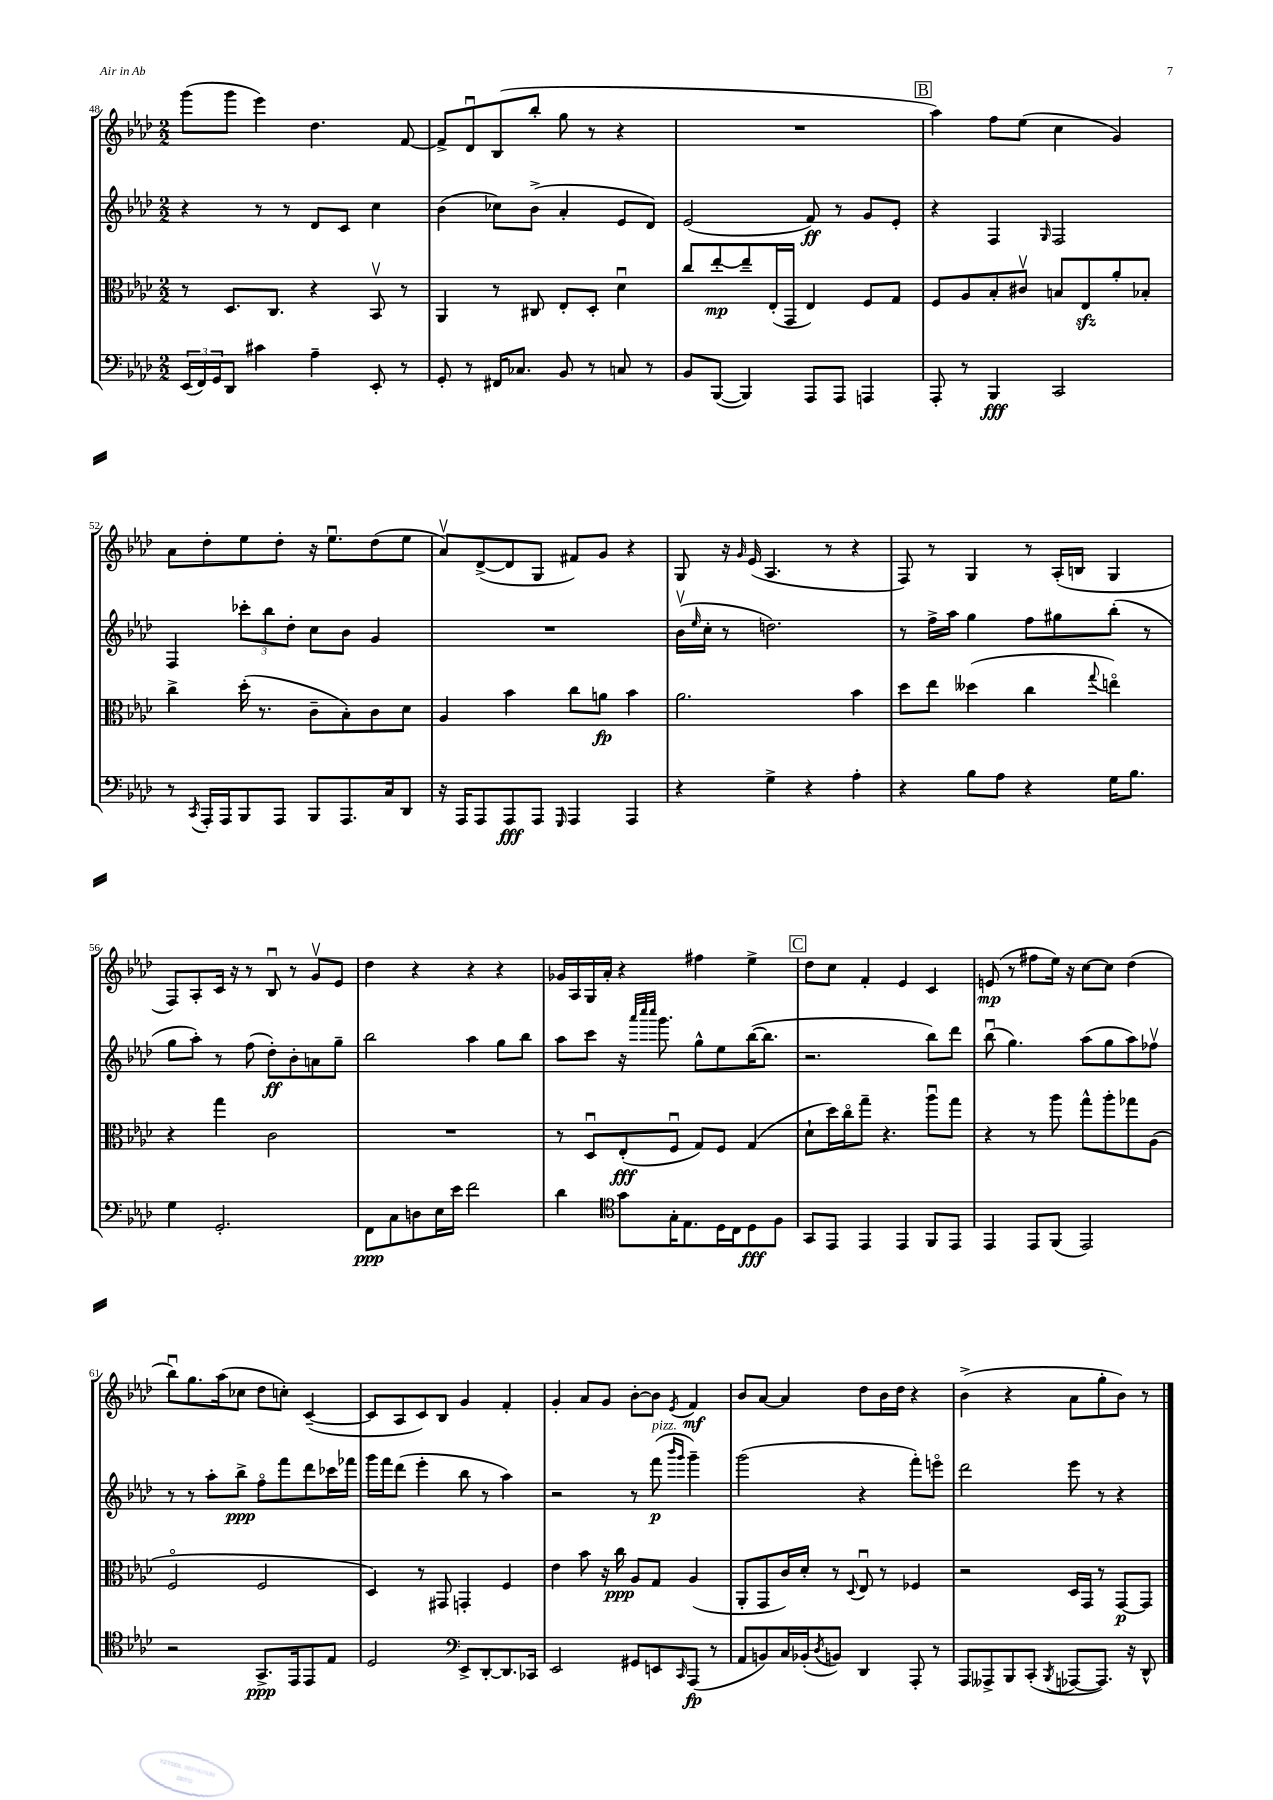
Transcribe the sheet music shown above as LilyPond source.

<<
\new StaffGroup <<
\new Staff = "s0" {
    \clef treble \key aes \major \numericTimeSignature \time 2/2
    g'''8( g'''8 ees'''4) des''4. f'8~ |
    f'8-> des'8\downbow bes8( bes''8-. g''8 r8 r4 |
    R1 |
    \mark \markup { \box "B" } aes''4) f''8 ees''8( c''4 g'4) |
    aes'8 des''8-. ees''8 des''8-. r16 ees''8.\downbow des''8( ees''8 |
    aes'8\upbow) des'8~->( des'8 g8 fis'8) g'8 r4 |
    g8 r16 \grace { g'16 } ees'16( aes4. r8 r4 |
    f8) r8 g4 r8 aes16-.( b16 g4 |
    f8) aes8-. c'16 r16 r8 bes8\downbow r8 g'8\upbow ees'8 |
    des''4 r4 r4 r4 |
    ges'16 aes16 g16 aes'16-. r4 fis''4 ees''4-> |
    \mark \markup { \box "C" } des''8 c''8 f'4-. ees'4 c'4 |
    e'8\mp( r8 fis''8 ees''16) r16 c''8~ c''8 des''4( |
    bes''8\downbow) g''8. aes''16( ces''8 des''8 c''8-.) c'4~--( |
    c'8 aes8 c'8) bes8 g'4 f'4-. |
    g'4-. aes'8 g'8 bes'8~-. bes'8 \acciaccatura { ees'8 } f'4\mf |
    bes'8 aes'8~ aes'4 des''8 bes'16 des''16 r4 |
    bes'4->( r4 aes'8 g''8-. bes'8) r8 \bar "|." |
}
\new Staff = "s1" {
    \clef treble \key aes \major \numericTimeSignature \time 2/2
    r4 r8 r8 des'8 c'8 c''4 |
    bes'4( ces''8) bes'8->( aes'4-. ees'8 des'8) |
    ees'2( f'8\ff) r8 g'8 ees'8-. |
    \mark \markup { \box "B" } r4 f4 \grace { g16 } f2 |
    f4 \tuplet 3/2 { ces'''8-. bes''8 des''8-. } c''8 bes'8 g'4 |
    R1 |
    bes'16\upbow( \grace { ees''16 } c''16-. r8 d''2.) |
    r8 f''16-> aes''16 g''4 f''8 gis''8 bes''8-.( r8 |
    g''8 aes''8-.) r8 f''8( des''8-.\ff) bes'8-. a'8 g''8-- |
    bes''2 aes''4 g''8 bes''8 |
    aes''8 c'''8 r16 \grace { aes'''32 c''''32 c''''32 } g'''8. g''8-^ ees''8 bes''16~( bes''8. |
    \mark \markup { \box "C" } r2. bes''8) des'''8 |
    bes''8\downbow( g''4.) aes''8( g''8 aes''8) fes''8\upbow |
    r8 r8 aes''8-. bes''8->\ppp f''8\flageolet f'''8 des'''8 ces'''16 fes'''16 |
    g'''16 f'''16 des'''8( ees'''4-. bes''8 r8 aes''4) |
    r2 r8 f'''8\p^\markup { \italic "pizz." }( \grace { bes'''16 g'''16 } g'''4--) |
    g'''2( r4 f'''8-.) e'''8\flageolet |
    des'''2 ees'''8 r8 r4 \bar "|." |
}
\new Staff = "s2" {
    \clef alto \key aes \major \numericTimeSignature \time 2/2
    r8 des8. c8. r4 bes,8\upbow r8 |
    aes,4 r8 cis8 ees8-. des8-. des'4\downbow |
    c''8 ees''8~-.\mp ees''8-- ees16-.( g,16 ees4) f8 g8 |
    \mark \markup { \box "B" } f8 aes8 bes8-. cis'8\upbow b8 ees8\sfz aes'8-. bes8-. |
    c''4-> des''16-.( r8. c'8-- bes8-.) c'8 des'8 |
    aes4 bes'4 c''8 a'8\fp bes'4 |
    aes'2. bes'4 |
    des''8 ees''8 deses''4( c''4 \appoggiatura { g''8 } e''4\flageolet) |
    r4 g''4 c'2 |
    R1 |
    r8 des8\downbow ees8-.\fff( f8\downbow g8) f8 g4( |
    \mark \markup { \box "C" } des'8-! des''16) c''16\flageolet g''8-- r4. aes''8\downbow g''8 |
    r4 r8 aes''8 g''8-^ aes''8-. ges''8 aes8( |
    f2\flageolet f2 |
    des4) r8 gis,8 g,4-. f4 |
    ees'4 bes'8 r16 c''16\ppp aes8 g8 aes4( |
    aes,8-. g,8 c'16) des'16-. r8 \appoggiatura { des8 } ees8\downbow r8 fes4 |
    r2 des16 g,16 r8 g,8~\p g,8 \bar "|." |
}
\new Staff = "s3" {
    \clef bass \key aes \major \numericTimeSignature \time 2/2
    \tuplet 3/2 { ees,16( f,16) g,16 } des,8 cis'4 aes4-- ees,8-. r8 |
    g,8-. r8 fis,16 ces8. bes,8 r8 c8 r8 |
    bes,8 bes,,8~( bes,,4) aes,,8 aes,,8 a,,4 |
    \mark \markup { \box "B" } aes,,8-. r8 bes,,4\fff c,2 |
    r8 \acciaccatura { c,8 } aes,,16-. aes,,16 bes,,8 aes,,8 bes,,8 aes,,8. c16 des,8 |
    r16 aes,,16 aes,,8 aes,,8\fff aes,,8 \grace { g,,16 } aes,,4 aes,,4 |
    r4 g4-> r4 aes4-. |
    r4 bes8 aes8 r4 g16 bes8. |
    g4 g,2.-. |
    f,8\ppp c8 d8 ees16 ees'16 f'2 |
    des'4 \clef tenor g'8 g16-. ees8. des16 c16 des8\fff f8 |
    \mark \markup { \box "C" } g,8 ees,8 ees,4 ees,4 f,8 ees,8 |
    ees,4 ees,8 f,8( ees,2) |
    r2 g,8.->\ppp ees,16 ees,8 ees8 |
    des2 \clef bass ees,8-> des,8~-. des,8. ces,16 |
    ees,2 gis,8 e,8 \grace { c,16 } aes,,8\fp( r8 |
    aes,8 b,8) c16 bes,16-.( \acciaccatura { des8 } b,8) des,4 aes,,8-. r8 |
    aes,,8 aeses,,8-> bes,,8 c,8-.( \acciaccatura { bes,,8 } aes,,8~ aes,,8.) r16 des,8-^ \bar "|." |
}
>>
>>
\layout { \context { \Score currentBarNumber = #48 } }
